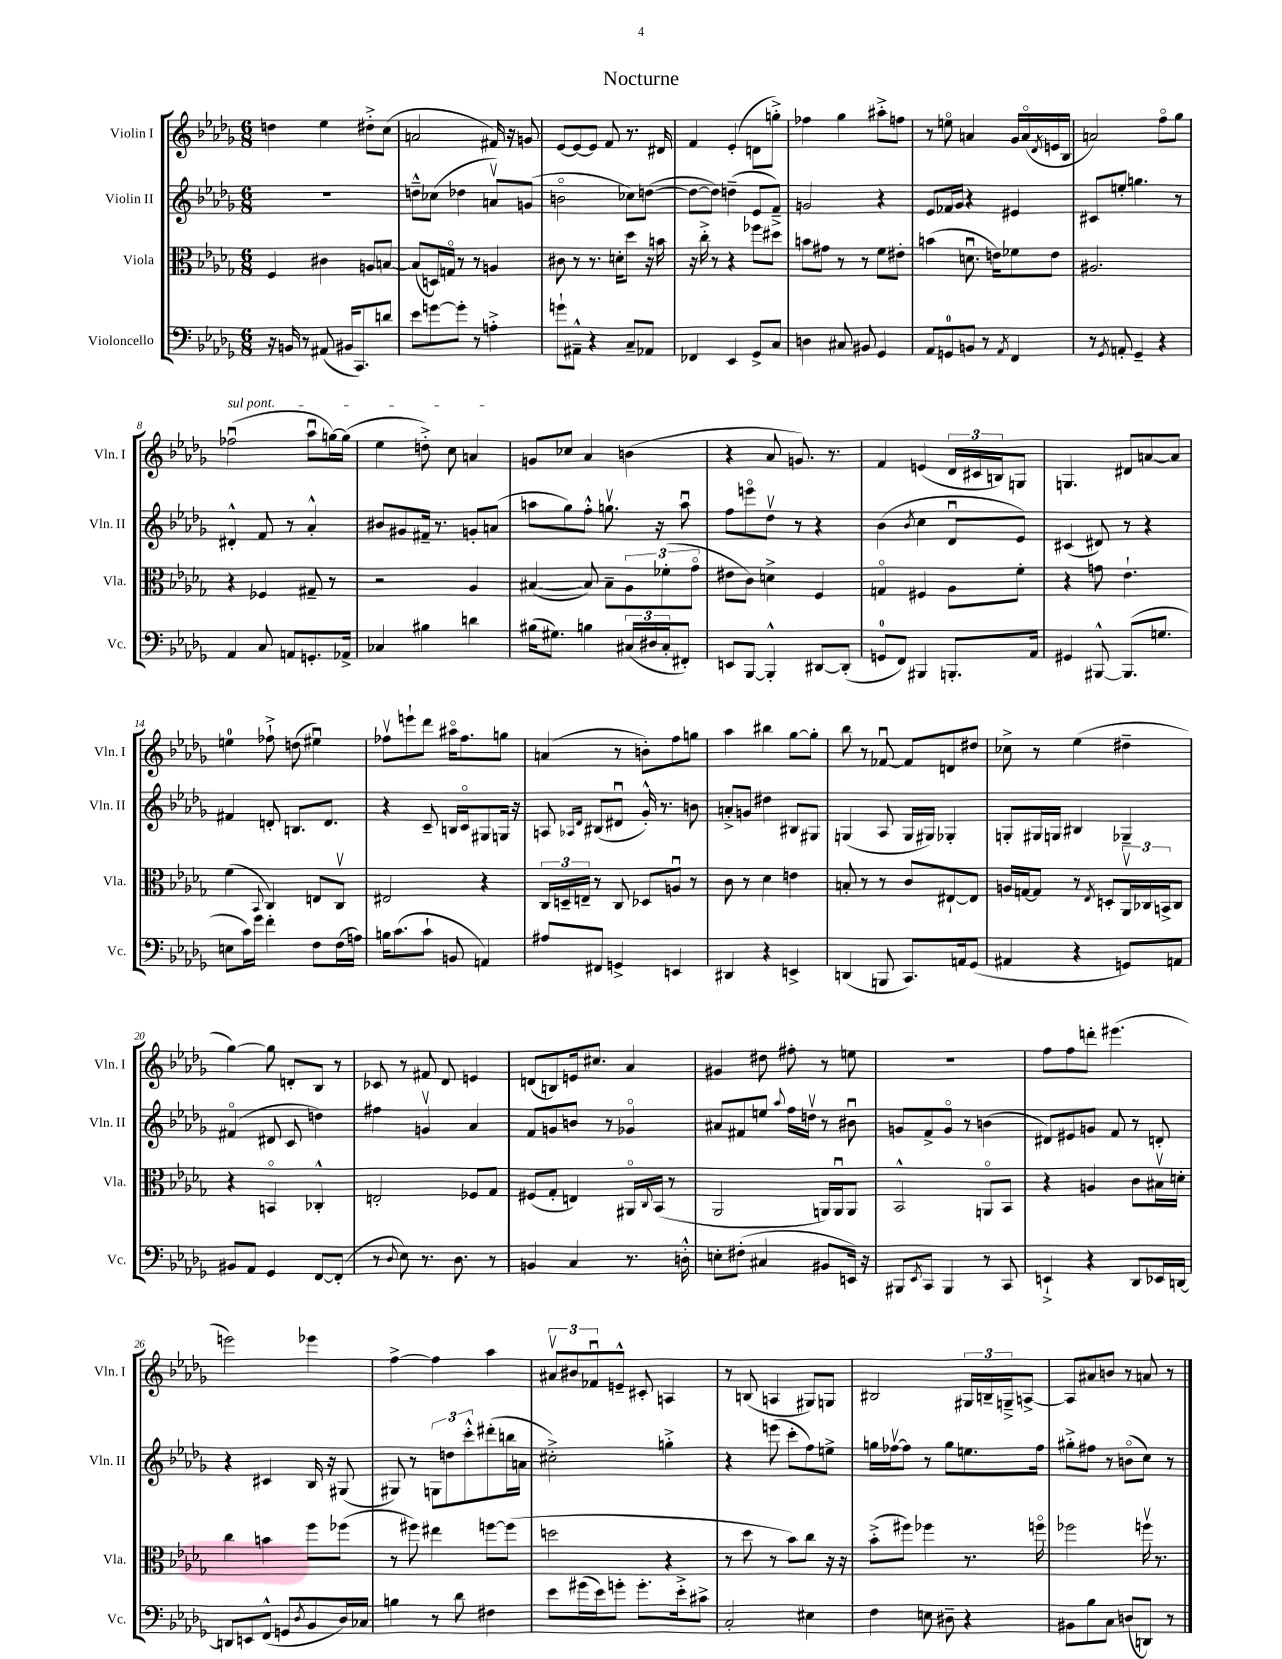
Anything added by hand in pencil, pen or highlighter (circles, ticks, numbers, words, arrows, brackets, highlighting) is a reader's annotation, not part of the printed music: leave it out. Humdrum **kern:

**kern	**kern	**kern	**kern
*part4	*part3	*part2	*part1
*staff4	*staff3	*staff2	*staff1
*I"Violoncello	*I"Viola	*I"Violin II	*I"Violin I
*I'Vc.	*I'Vla.	*I'Vln. II	*I'Vln. I
*clefF4	*clefC3	*clefG2	*clefG2
*k[b-e-a-d-g-]	*k[b-e-a-d-g-]	*k[b-e-a-d-g-]	*k[b-e-a-d-g-]
*M6/8	*M6/8	*M6/8	*M6/8
=1	=1	=1	=1
16r	4F/	2.r	4ddn\
16BBn/	.	.	.
8r	.	.	.
(8AA#X/	4c#X\	.	4ee-\
16BB#X/KL	.	.	.
8.CC/)	.	.	.
.	8An/L	.	8dd#X'^\L
8dn/J	[8Bn/J	.	(8cc\J
=2	=2	=2	=2
8e-\L	(8B/L]	8ddn~^^\L	2an/
[8gn\	16Dn/L)	(8cc-X\J	.
.	16Gn/JJ	.	.
8g'\J]	8r	4dd-X\	.
8r	8r	.	.
4An'^\	4An/	8anv/L)	16f#X/)
.	.	.	16r
.	.	(8gn/J	8gn/
=3	=3	=3	=3
8gn`\L	8c#X\	2bn\	[8e-/L
8AA#X~^^\J	8r	.	8e-/_
4r	8.r	.	8e-/J]
.	.	.	8f/
.	16dn'\KL	.	.
8C~/L	8dd-\J	8cc-X\L)	8.r
8AA-X/J	16r	([8ddn\J	.
.	16bn\	.	16d#X/
=4	=4	=4	=4
4FF-X/	16r	8dd\L_	4f/
.	16cc'^\	.	.
.	8r	8dd\J])	.
4EE-/	4r	(4ddn~\	(4e-'/
8GG-^/L	8ff-X\L	8e-/L	8dn\L
8C/J	8dd#X\J	8f~^/J)	8ggn'^\J)
=5	=5	=5	=5
4Dn\	8bn\L	2gn/	4ff-X\
.	8g#X\J	.	.
8C#X/	8r	.	4gg-\
8BB#X/	8r	.	.
4GG-/	8f\L	4r	8aa#X'^\L
.	8e#X'\J	.	8ffn\J
=6	=6	=6	=6
8AA-/L	(4bn\	8e-/L	8r
8GGn/	.	16f-X/L	8een\
.	.	16g-/JJ	.
8BBn/J	8.dnu\	4r	4an/
8r	.	.	.
.	16en\KL)	.	.
8qAA-/	.	.	.
4FF/	8f-X\	4e#X/	16g-/LL
.	.	.	(16a/
.	.	.	8qd-/
.	8e\J	.	16en/
.	.	.	16B-/JJ
=7	=7	=7	=7
8r	2.A#X/	8c#X/L	2an/)
8qGG-/	.	.	.
8AAn'/	.	8een'/J	.
4GG-~/	.	4.ggn\	.
4r	.	.	8ff\L
.	.	8r	8gg-\J
!!LO:LB:g=z
=8	=8	=8	=8
!	!	!	!LO:TX:a:i:t=sul pont.
4AA-/	4r	4d#X'^^/	(2ff-Xu\
8C/	4F-X/	8f/	.
8AAn/L	.	8r	.
8.GGn'/	8G#X~/	4a-'^^/	8aa-u\L
.	8r	.	[16ggn\L)
16AA-X^/Jk	.	.	(16gg\JJ]
=9	=9	=9	=9
4C-X/	2r	8b#X/L	4ee-\
.	.	8g#X/	.
4B#X\	.	16f#X~/Jk	8ddn'^\)
.	.	8.r	.
.	.	.	8cc\
4dn\	4A-/	8gn'/L	4an/
.	.	(8an/J	.
=10	=10	=10	=10
(16B#X\KL	([4B#X/	8aan\L	8gn/L
8.G#X\J)	.	.	.
.	.	8gg-\)	8cc-X/J
4Bn\	8B#/])	8ff'^^\J	4a-/
.	8B#~\L	8.ggnv\	.
(24C#X/LL	12A-\	.	(4bn\
24D#X/	.	.	.
.	.	16r	.
24C#'/J	(12f-X'\	.	.
8FF#X'/J)	.	8aau\	.
.	12g-\J	.	.
=11	=11	=11	=11
8EEn/L	8e#X\L	8ff\L	4r
[8BBB-/J	8c\J)	8eeen\	.
4BBB-'^^/]	4dn^\	8dd-v\J	8a-/
.	.	8r	8.gn/)
[8DD#X/L	4F/	4r	.
.	.	.	8.r
(8DD#'/J]	.	.	.
=12	=12	=12	=12
8GGn/L	4Gn/	(4b-\	4f/
8FF/J)	.	.	.
.	.	8qb-/	.
4BBB#X/	4F#X/	4cc\	(4en/
8.BBBn'/L	8A-\L	8d-u/L	24d-/LL
.	.	.	24c#X/
.	.	.	24Bn/J)
.	8f'\J	8e-/J)	8Gn/J
16AA-/Jk	.	.	.
=13	=13	=13	=13
4GG#X/	4r	(4c#X/	4.Gn/
[8BBB#X^^/	8gn\	8d#X/)	.
(8.BBB#/L]	4.e-`\	8r	8d#X/L
.	.	4r	[8an/
8.Gn/J	.	.	.
.	.	.	8a/J]
!!LO:LB:g=z
=14	=14	=14	=14
8En\L	(4f\	4f#X/	4een\
16c\L)	.	.	.
16g-\JJ	.	.	.
.	8qqBB-/	.	.
4f'\	4C/)	8dn'/	8ff-X`^\
.	.	8.Bn/L	(8ddn\
8F\L	8En/L	.	4ee#Xu\)
.	.	8.d/J	.
(16F\L	8Cv/J	.	.
16An\JJ)	.	.	.
=15	=15	=15	=15
16Bn\KL	2E#X/	4r	8ff-Xv\L
(8.c\	.	.	.
.	.	.	8eeen`\
8c`\J	.	8c~/	8ddd-\J
8BBn/	.	16Bn/LL	16aa#X\KL
.	.	16c/J	8.ff-\
4AAn/)	4r	8G#X/	.
.	.	16Gn/Jk	8ggn\J
.	.	16r	.
=16	=16	=16	=16
8A#X/L	24C/LL	8An/	(4an/
.	24Dn~/	.	.
.	24En~/JJ	.	.
.	.	16qqA-X/LL	.
.	.	16qqd-/JJ	.
8FF#X/J	8r	(8B#X/L	.
4GGn^/	8C/	8d#Xu/J	8r
.	8D-X/L	16g-'^^/)	8bn'\L)
.	.	8.r	.
4EEn/	8Anu/J	.	8ff\
.	8r	8bn\	8ggn\J
=17	=17	=17	=17
4DD#X/	8c\	8an'^/L	4aa-\
.	8r	8gn/J	.
4r	4d-\	4dd#X\	4bb#X\
4EEn^/	4en\	8B#X/L	[8gg-\L
.	.	8G#X/J	8gg-'\J]
=18	=18	=18	=18
(4DDn/	8Bn'/	(4Gn/	8bb-\
.	8r	.	8r
8BBBn/	8r	8A-/	[8f-Xu/
8.CC/L)	8c/L	16G/LL	8f-/L]
.	.	16G#X/JJ)	.
.	[8E#X`/	4G-X'/	8dn/
16AAn/k	.	.	.
(8GG-/J	8E#/J]	.	8dd#X/J
=19	=19	=19	=19
4AA#X/	16An/LL	8Gn'/L	8cc-X^\
.	[16Gn/J	.	.
.	8G/J]	16G#X/L	8r
.	.	16Gn/JJ	.
4r	8r	4B#X/	(4ee-\
.	8qE-/	.	.
.	8Dn'/L	.	.
8GGn/L)	24AA-v/L	4G-X~/	4dd#X~\
.	24C-X/	.	.
.	24BBn^/J	.	.
8AAn/J	8C-/J	.	.
!!LO:LB:g=z
=20	=20	=20	=20
8BB#X/L	4r	(4f#X/	[4gg-\)
8AA-/J	.	.	.
4GG-/	4BBn/	8d#X/	8gg-\]
.	.	8c/	8dn'/L
[8FF/L	4C-X'^^/	4ddn\)	8B-/J
(8FF'/J]	.	.	8r
=21	=21	=21	=21
8r	2En'/	4ff#X\	8c-X/
8qqD-/	.	.	.
8E-\)	.	.	8r
8.r	.	4gnv/	8f#X/
.	.	.	8d-/
8.D-\	.	.	.
.	8F-X/L	4a-/	4en/
8r	8G-/J	.	.
=22	=22	=22	=22
4BBn/	(8F#X/L	8f/L	(8dn/L
.	8G-'/J	8gn/	8Bn/)
4C/	4En/)	8bn/J	16en/k
.	.	.	8.cc#X/J
.	.	8r	.
8.r	16AA#X/LL	4g-X/	4a-/
.	8qqC/	.	.
.	(16BB-/JJ	.	.
.	8r	.	.
16Dn'^^\	.	.	.
=23	=23	=23	=23
8En'\L	2AA-/	8a#X/L	4g#X/
(8F#X'\J	.	8f#X/	.
4C#X/	.	8een/J	8dd#X\
.	.	8qqaa-/	.
.	.	16ff\LL	8ff#X'\
.	.	16ddnv\JJ	.
8BB#X/L	16AAn/LL)	8r	8r
.	16AAu/J	.	.
16EEn/Jk)	8AA/J	8b#Xu\	8een\
16r	.	.	.
=24	=24	=24	=24
8BBB#X/L	2BB-^^/	8gn/L	2.r
8qEE-/	.	.	.
8CC/J	.	8f^/	.
4BBB#/	.	8g/J	.
.	.	8r	.
8r	8AAn/L	(4bn\	.
8CC/	8BB-/J	.	.
=25	=25	=25	=25
4EEn`^/	4r	8d#X/L)	8ff\L
.	.	8e#X/	8ff\
4r	4An/	8gn/J	8dddn'\J
.	.	8f/	(4.eee#X\
8DD-/L	8c\L	8r	.
16EE-X/L	16B#Xv\L	8dn'/	.
[16DDn/JJ	16dn'\JJ	.	.
!!LO:LB:g=z
=26	=26	=26	=26
8DDn/L]	4cc\	4r	2eeen\)
8EEn/	.	.	.
(8FF^^/J	4bn\	4c#X/	.
8GGn/L	.	.	.
8qD-/	.	.	.
8BB-/	8ff\L	16B-/	4eee-X\
.	.	16r	.
16D-/L)	(8ff-X\J	(8G#X/	.
16C-X/JJ	.	.	.
=27	=27	=27	=27
4Bn\	8r	8G#X/)	[4ff^\
.	8ff#X\)	8r	.
8r	4ee#X\	12Gn\L	4ff\]
.	.	12ddn\	.
8d-\	.	.	.
.	.	12ccc'^^\	.
4F#X\	[8ffn\L	(8ddd#X'\	4aa-\
.	(8ff\J]	16bbn\L	.
.	.	16an\JJ	.
=28	=28	=28	=28
8e-\L	2ddn\	2cc#X'^\)	12a#Xv/L
.	.	.	12b#X/
(16g#X\L	.	.	.
.	.	.	12f-Xu/
16e-\J)	.	.	.
8gn'\J	.	.	8en~^^/J
8.g'\L	.	.	8c#X'/
.	4r	4ggn'^\	4An/
16e-'^\k	.	.	.
8c#X^\J	.	.	.
=29	=29	=29	=29
2C'/	8r	4r	8r
.	8dd-\	.	(8Bn/
.	8r	(8eeen\	4An/
.	8b-\L)	8ccc'\L	.
4E#X\	8cc\J	8ff\)	8G#X/L)
.	16r	8een^\J	8Gn/J
.	16r	.	.
=30	=30	=30	=30
4F\	(8b-'^\L	16ggn\LL	2B#X/
.	.	[16ff-Xv\J	.
.	8ff#X\J)	8ff-\J]	.
8En\	4ff-X\	8r	.
8D#X~\	.	8gg\L	.
4r	8.r	8.een\	24G#X/LL
.	.	.	24Bn~/
.	.	.	24Gn~^/J
.	.	.	[8An^/J
.	16ffn\	16ff-\Jk	.
=31	=31	=31	=31
8BB#X\L	2ff-X\	8gg#X'^\L	8A/L]
8B-\	.	8ff#X\J	8a#X/
8C\J	.	8r	8bn/J
(8Dn/L	.	(8bn\L	8r
8DDn/J)	16ffnv\	8cc\J)	8an/
.	8.r	.	.
8r	.	8r	8r
==	==	==	==
*-	*-	*-	*-
